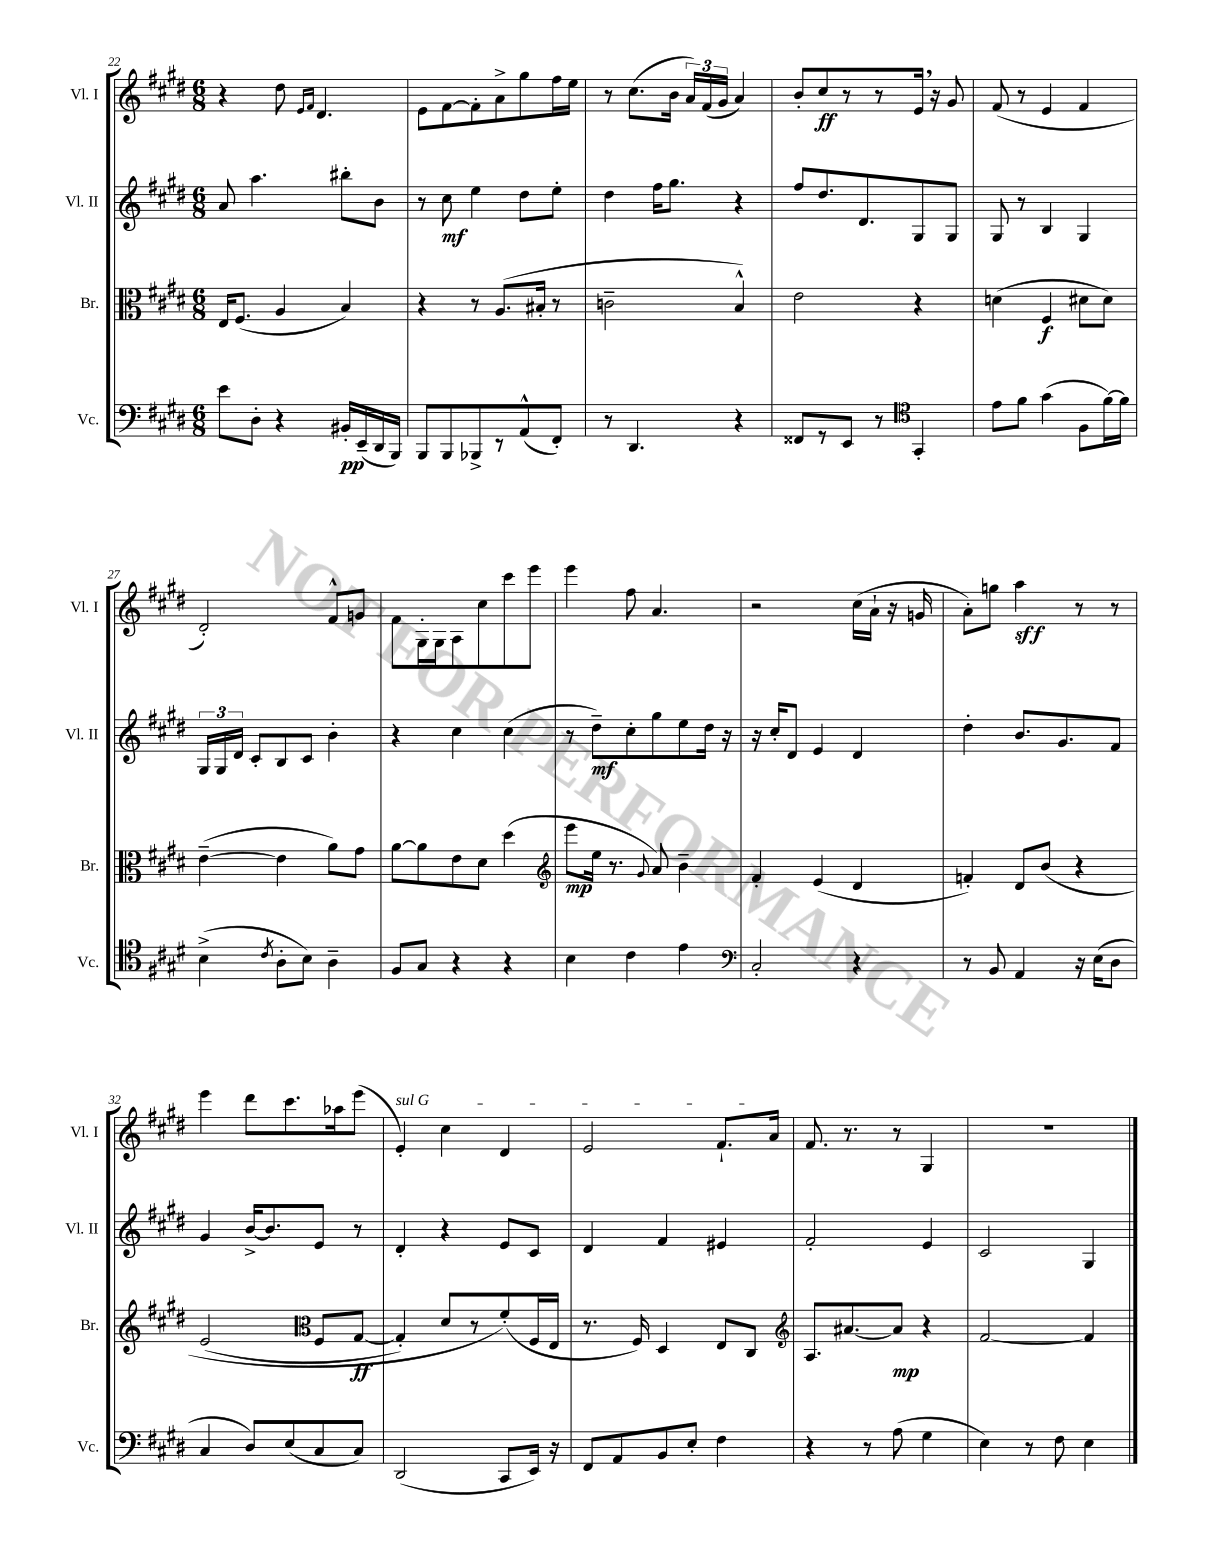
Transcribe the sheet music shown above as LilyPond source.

<<
\new StaffGroup <<
\new Staff = "s0" \with { instrumentName = "Vl. I" shortInstrumentName = "Vl. I" } {
    \clef treble \key e \major \numericTimeSignature \time 6/8
    \autoBeamOff r4 dis''8 \grace { e'16[ fis'16] } dis'4. |
    e'8[ fis'8~ fis'8-. a'8-> gis''8 fis''16 e''16] |
    r8 cis''8.[( b'16] \tuplet 3/2 { a'16[) fis'16( gis'16] } a'4) |
    b'8[-. cis''8\ff r8 r8 e'16] \breathe r16 gis'8 |
    fis'8( r8 e'4 fis'4 |
    dis'2-.) fis'8[-^ g'8] |
    fis'8[ gis16-. gis16 a8 cis''8 cis'''8 e'''8] |
    e'''4 fis''8 a'4. |
    r2 cis''16[( a'16]-! r16 g'16 |
    a'8[-.) g''8] a''4\sff r8 r8 |
    e'''4 dis'''8[ cis'''8. aes''16 e'''8]( |
    \once \override TextSpanner.bound-details.left.text = \markup { \italic "sul G" } e'4-.\startTextSpan) cis''4 dis'4 |
    e'2 fis'8.[-! a'16]\stopTextSpan |
    fis'8. r8. r8 gis4 |
    R2. \bar "|." |
}
\new Staff = "s1" \with { instrumentName = "Vl. II" shortInstrumentName = "Vl. II" } {
    \clef treble \key e \major \numericTimeSignature \time 6/8
    \autoBeamOff a'8 a''4. bis''8[-. b'8] |
    r8 cis''8\mf e''4 dis''8[ e''8]-. |
    dis''4 fis''16[ gis''8.] r4 |
    fis''8[ dis''8. dis'8. gis8 gis8] |
    gis8 r8 b4 gis4 |
    \tuplet 3/2 { gis16[ gis16 dis'16] } cis'8[-. b8 cis'8] b'4-. |
    r4 cis''4 cis''4( |
    r8 dis''8[--\mf) cis''8-. gis''8 e''8 dis''16] r16 |
    r16 cis''16[-. dis'8] e'4 dis'4 |
    dis''4-. b'8.[ gis'8. fis'8] |
    gis'4 b'16[~-> b'8. e'8] r8 |
    dis'4-. r4 e'8[ cis'8] |
    dis'4 fis'4 eis'4 |
    fis'2-. e'4 |
    cis'2 gis4 \bar "|." |
}
\new Staff = "s2" \with { instrumentName = "Br." shortInstrumentName = "Br." } {
    \clef alto \key e \major \numericTimeSignature \time 6/8
    \autoBeamOff e16[ fis8.]( a4 b4) |
    r4 r8 a8.[( bis16]-. r8 |
    c'2-- b4-^) |
    e'2 r4 |
    d'4( fis4\f dis'8[ dis'8]) |
    e'4~--( e'4 a'8[) gis'8] |
    a'8[~ a'8 e'8 dis'8] dis''4( |
    \clef treble e'''8[\mp e''16] r8. \appoggiatura { gis'8 } a'8) b'4-- |
    fis'4-. e'4( dis'4 |
    f'4-.) dis'8[ b'8]\( r4 |
    e'2( \clef alto fis8[ gis8]~\ff |
    gis4-.) dis'8[ r8 fis'8-.(\) fis16 e16] |
    r8. fis16) dis4 e8[ cis8] |
    \clef treble a8.[ ais'8.~ ais'8]\mp r4 |
    fis'2~ fis'4 \bar "|." |
}
\new Staff = "s3" \with { instrumentName = "Vc." shortInstrumentName = "Vc." } {
    \clef bass \key e \major \numericTimeSignature \time 6/8
    \autoBeamOff e'8[ dis8]-. r4 bis,16[-.\pp e,16--( dis,16 b,,16]) |
    b,,8[ b,,8 bes,,8-> r8 a,8-^( fis,8]-.) |
    r8 dis,4. r4 |
    fisis,8[ r8 e,8] r8 \clef tenor gis,4-. |
    e'8[ fis'8] gis'4( fis8[ fis'16~) fis'16] |
    b4->( \acciaccatura { cis'8 } a8[-. b8]) a4-- |
    fis8[ gis8] r4 r4 |
    b4 cis'4 e'4 |
    \clef bass cis2-. r4 |
    r8 b,8 a,4 r16 e16[( dis8] |
    cis4 dis8[) e8( cis8 cis8]) |
    dis,2( cis,8[ e,16]) r16 |
    fis,8[ a,8 b,8 e8]-. fis4 |
    r4 r8 a8( gis4 |
    e4) r8 fis8 e4 \bar "|." |
}
>>
>>
\layout { \context { \Score currentBarNumber = #22 } }
